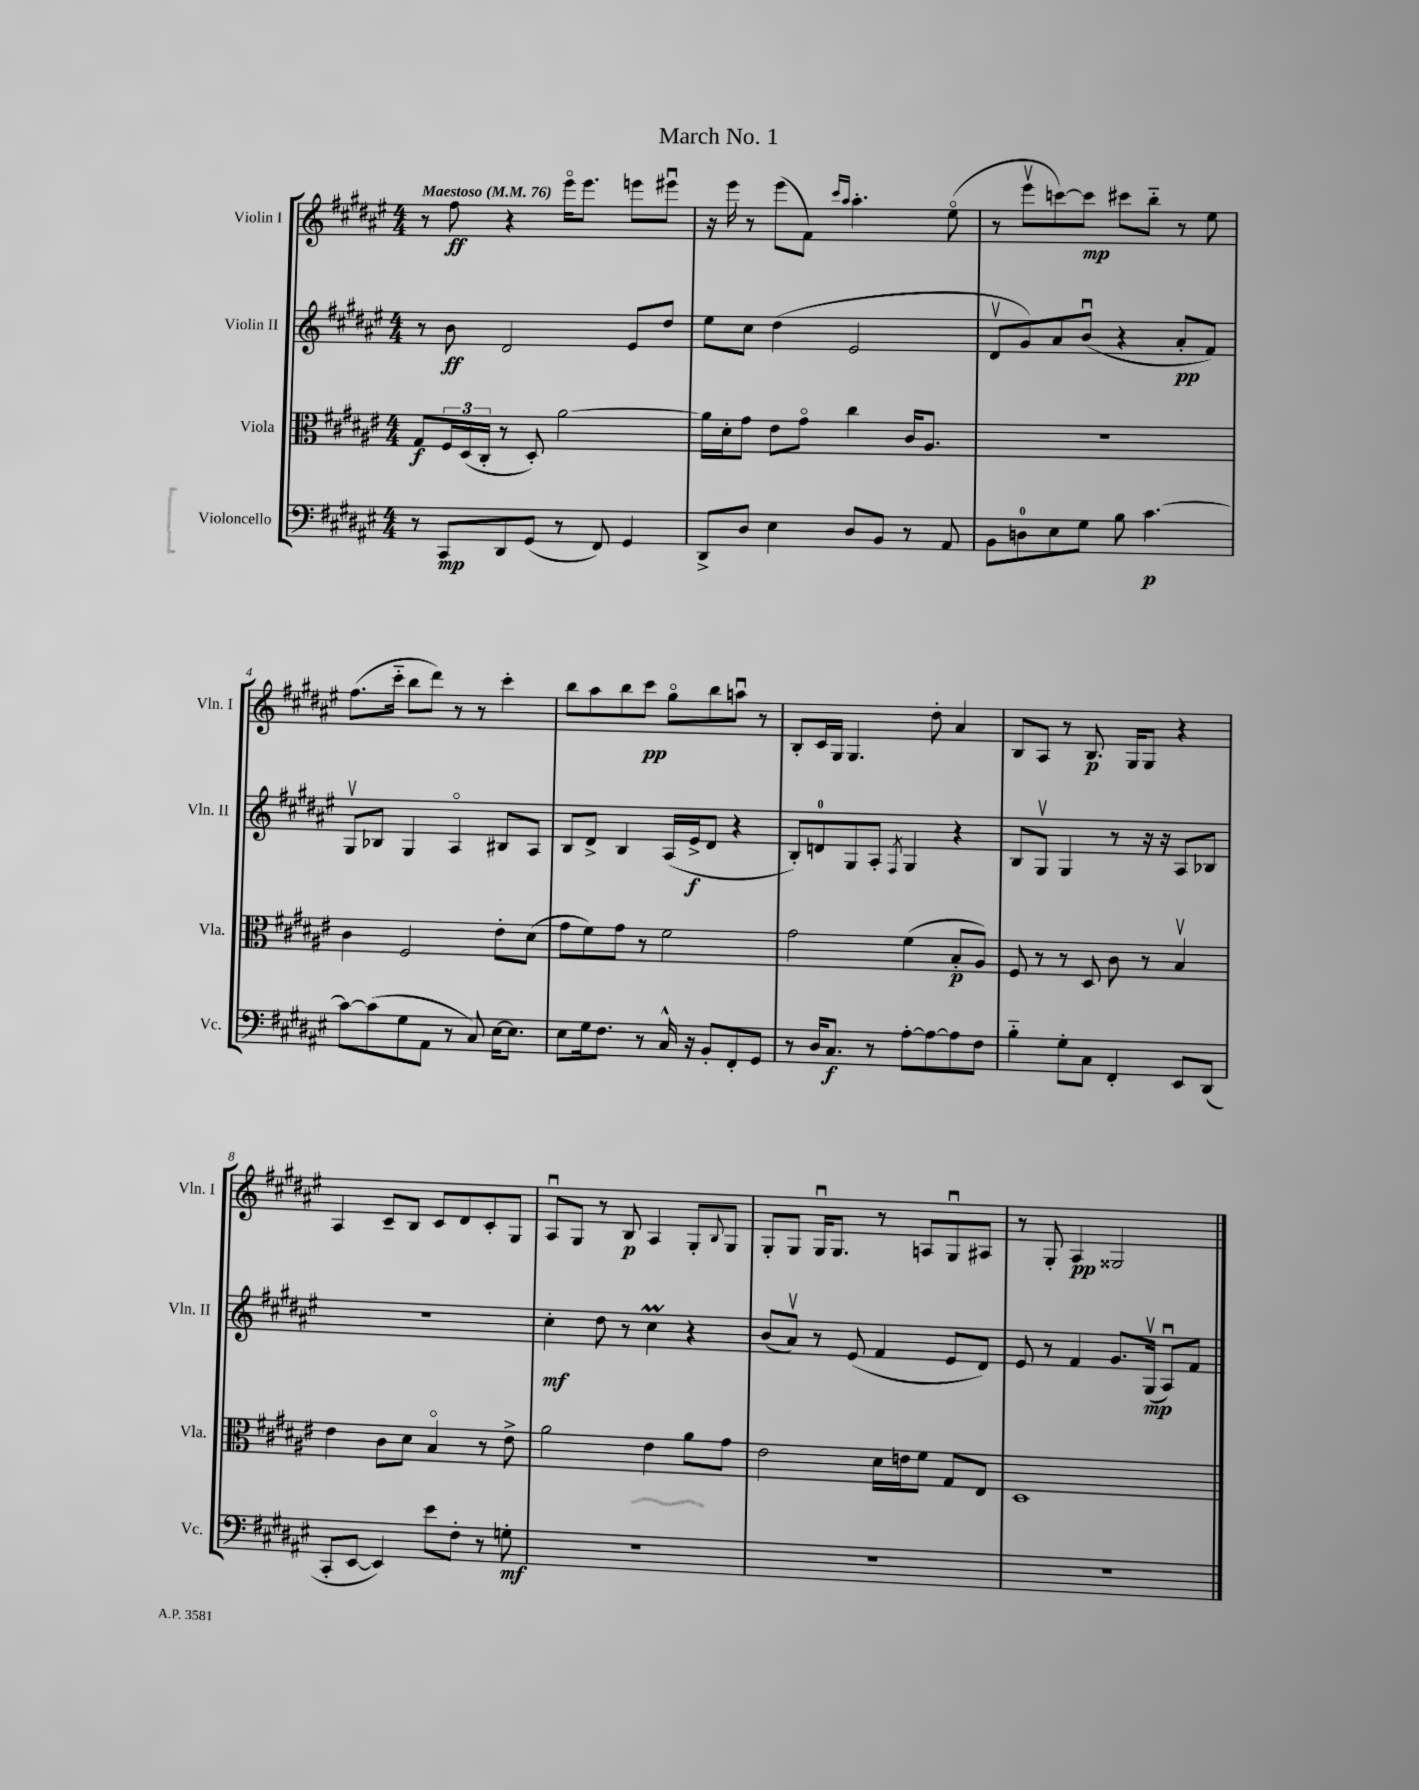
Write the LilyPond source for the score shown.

\header { title = "March No. 1" }
<<
\new StaffGroup <<
\new Staff = "s0" \with { instrumentName = "Violin I" shortInstrumentName = "Vln. I" } {
    \clef treble \key fis \major \numericTimeSignature \time 4/4 \tempo "Maestoso" 4 = 76
    r8 fis''8\ff r4 eis'''16\flageolet eis'''8. e'''8 eis'''8\downbow |
    r16 eis'''16 r8 eis'''8( fis'8) \grace { cis'''16 ais''16 } ais''4.-. eis''8\flageolet( |
    r8 eis'''8\upbow c'''8~) c'''8\mp cis'''8 b''8-_ r8 eis''8 |
    fis''8.( cis'''16-_ b''8 dis'''8) r8 r8 cis'''4-. |
    b''8 ais''8 b''8 cis'''8\pp gis''8\flageolet b''8 a''8\downbow r8 |
    b8-. cis'16 gis16 gis4. dis''8-. ais'4 |
    b8 ais8 r8 b8.\p gis16 gis8 r4 |
    ais4 cis'8-- b8 cis'8 dis'8 cis'8-. gis8 |
    ais8\downbow gis8 r8 b8\p ais4 gis8-. \appoggiatura { b8 } gis8 |
    gis8-. gis8 gis16\downbow gis8. r8 a8 gis8\downbow ais8 |
    r8 gis8-. ais4\pp gisis2 \bar "|." |
}
\new Staff = "s1" \with { instrumentName = "Violin II" shortInstrumentName = "Vln. II" } {
    \clef treble \key fis \major \numericTimeSignature \time 4/4
    r8 b'8\ff dis'2 eis'8 dis''8 |
    eis''8 cis''8 dis''4( eis'2 |
    dis'8\upbow gis'8) ais'8 b'8\downbow( r4 ais'8-.\pp fis'8) |
    gis8\upbow bes8 gis4 ais4\flageolet bis8 ais8 |
    b8 dis'8-> b4 ais16( eis'16->\f dis'8 r4 |
    b8-.) d'8-0 gis8 ais8-. \acciaccatura { fis8 } gis4 r4 |
    b8 gis8\upbow gis4 r8 r16 r16 ais8 bes8 |
    R1 |
    cis''4-.\mf dis''8 r8 cis''4\prall r4 |
    b'8( ais'8\upbow) r8 eis'8( fis'4 eis'8 dis'8) |
    eis'8 r8 fis'4 gis'8. gis16\upbow\mp( ais8\downbow) fis'8 \bar "|." |
}
\new Staff = "s2" \with { instrumentName = "Viola" shortInstrumentName = "Vla." } {
    \clef alto \key fis \major \numericTimeSignature \time 4/4
    gis8\f \tuplet 3/2 { fis16 dis16( cis16-. } r8 dis8-.) ais'2~ |
    ais'16 dis'16-. gis'8 eis'8 gis'8\flageolet cis''4 cis'16 ais8. |
    R1 |
    cis'4 fis2 eis'8-. dis'8( |
    gis'8 fis'8) gis'8 r8 fis'2 |
    gis'2 fis'4( b8-.\p ais8) |
    fis8 r8 r8 dis8 cis'8 r8 b4\upbow |
    eis'4 cis'8 dis'8 b4\flageolet r8 eis'8-> |
    ais'2 eis'4 ais'8 gis'8 |
    eis'2 dis'16 e'16 fis'8 gis8 eis8 |
    dis1 \bar "|." |
}
\new Staff = "s3" \with { instrumentName = "Violoncello" shortInstrumentName = "Vc." } {
    \clef bass \key fis \major \numericTimeSignature \time 4/4
    r8 cis,8\mp dis,8 gis,8( r8 fis,8) gis,4 |
    dis,8-> dis8 eis4 dis8 b,8 r8 ais,8 |
    b,8 d8-0 eis8 gis8 b8 cis'4.~\p |
    cis'8~ cis'8( gis8 ais,8 r8 cis8) eis16~ eis8. |
    eis8 gis16 fis8. r8 cis16-^ r16 b,8-. fis,8-. gis,8 |
    r8 dis16 cis8.\f r8 ais8~-. ais8~ ais8 fis8 |
    b4-_ gis8-. cis8 fis,4-. eis,8 dis,8( |
    cis,8-. eis,8~ eis,4) eis'8 fis8-. r8 g8-.\mf |
    R1 |
    R1 |
    R1 \bar "|." |
}
>>
>>
